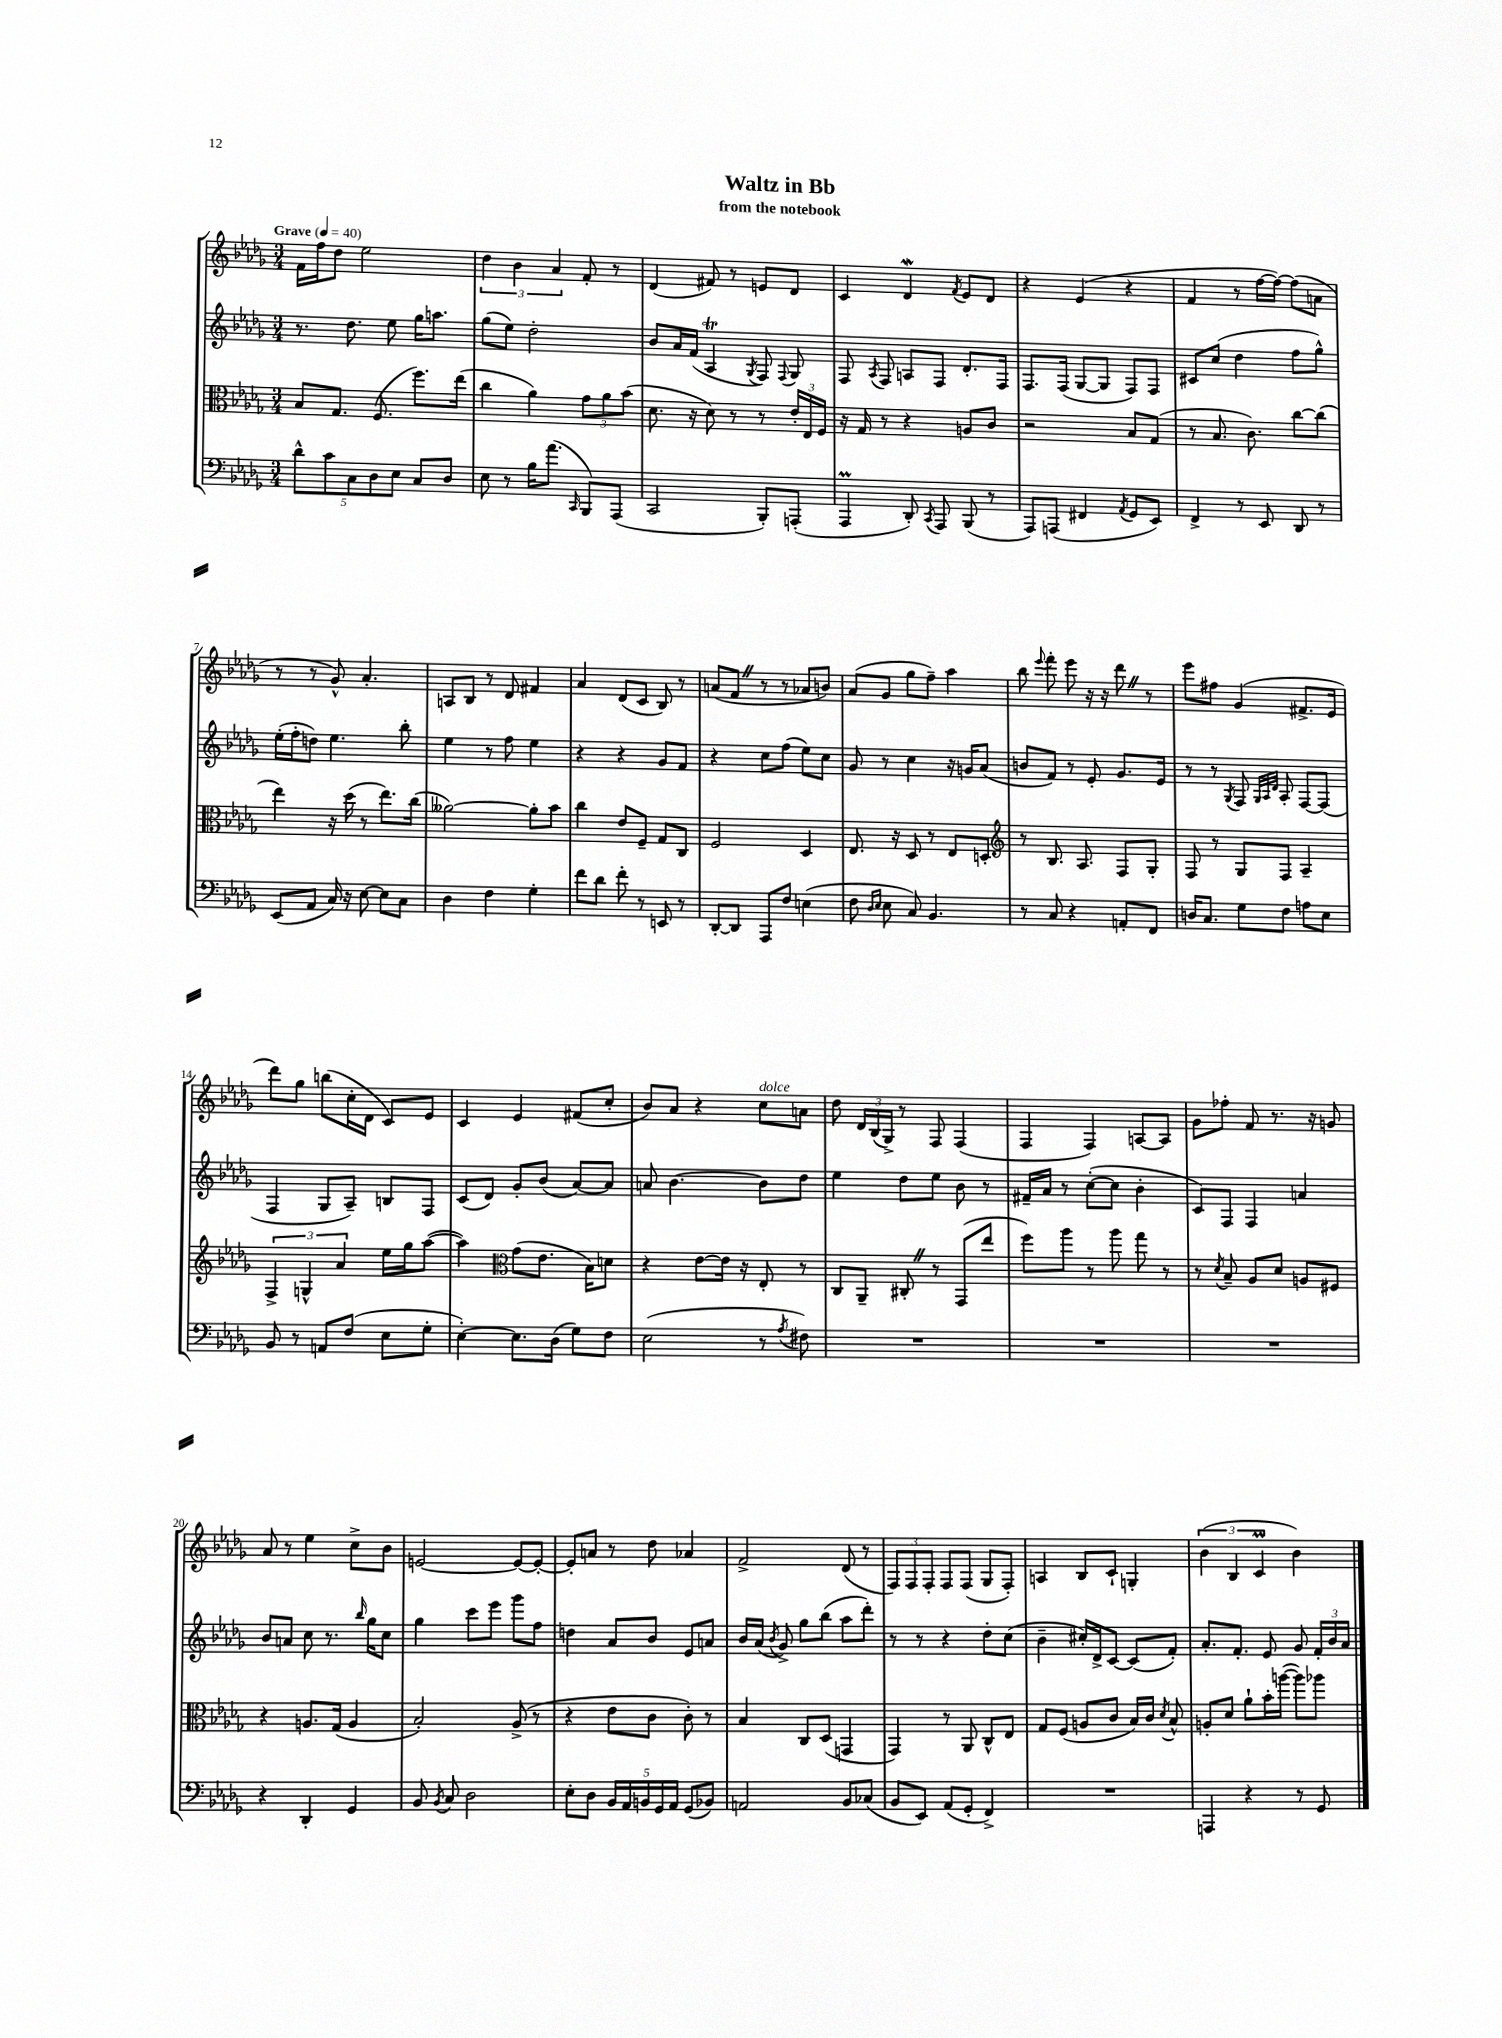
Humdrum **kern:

**kern	**kern	**kern	**kern
*part4	*part3	*part2	*part1
*staff4	*staff3	*staff2	*staff1
*clefF4	*clefC3	*clefG2	*clefG2
*k[b-e-a-d-g-]	*k[b-e-a-d-g-]	*k[b-e-a-d-g-]	*k[b-e-a-d-g-]
*M3/4	*M3/4	*M3/4	*M3/4
*MM40	*MM40	*MM40	*MM40
=1	=1	=1	=1
!	!	!	!LO:TX:a:B:t=Grave
10d-^^\L	8B-/L	8.r	16f\LL
.	.	.	16ff\J
10c\	.	.	.
.	8.G-/J	.	8dd-\J
.	.	8.dd-\	.
10C\	.	.	.
.	.	.	2ee-\
10D-\	.	.	.
.	(8.F/	.	.
.	.	8ee-\	.
10E-\J	.	.	.
8C/L	8.ff\L)	16gg-\KL	.
.	.	8.aan\J	.
8D-/J	.	.	.
.	(16ee-\Jk	.	.
=2	=2	=2	=2
8E-\	4cc\	(8gg-\L	6dd-\
8r	.	8ee-\J)	.
.	.	.	6b-\
16B-\KL	4a-\)	2dd-'\	.
(8.a-\J	.	.	.
.	.	.	6a-/
16qqCC/	.	.	.
8BBB-/L)	12g-\L	.	8f'/
.	12a-\	.	.
(8AAA-/J	.	.	8r
.	(12b-\J	.	.
=3	=3	=3	=3
2CC/	8.d-\	8b-/L	(4d-/
.	.	16a-/L	.
.	16r	(16f/JJ	.
.	8d-\)	4A-T/	8f#X/)
.	8r	.	8r
.	.	8qG-/	.
8BBB-'/L)	8r	8F/)	8en/L
.	.	8qqF/	.
(8AAAn'/J	24e-'/LL	8G-/	8d-/J
.	24E-/	.	.
.	24F/JJ	.	.
=4	=4	=4	=4
4AAA-M/	16r	8F/	4c/
.	16G-/	.	.
.	.	8qA-/	.
.	8r	8F/	.
8DD-'/)	4r	8An/L	4d-w/
8qCC/	.	.	.
8AAA-/	.	8F/J	.
.	.	.	8qf/
(8BBB-/	8An/L	8.d-'/L	8e-/L
8r	8c/J	.	8d-/J
.	.	16F/Jk	.
=5	=5	=5	=5
8AAA-/L)	2r	8.F/L	4r
(8AAAn/J	.	.	.
.	.	(16F/Jk	.
4FF#X/	.	[8G-/L	(4e-/
.	.	8G-/J]	.
8qAA-/	.	.	.
8GG-/L	8B-/L	8F/L)	4r
8EE-/J)	(8G-/J	8F/J	.
=6	=6	=6	=6
4FF^/	8r	8c#X/L	4f/
.	8.B-/	(8cc/J	.
8r	.	4dd-\	8r
.	8.c\)	.	.
8EE-/	.	.	[16ff\LL
.	.	.	16ff\JJ_)
8DD-/	[8cc\L	8ff\L	(8ff\L]
8r	(8cc\J]	8gg-^^\J)	8an\J
!!LO:LB:g=z
=7	=7	=7	=7
(8EE-/L	4ee-\)	(16ee-'\LL	8r
.	.	16ff'\J	.
8AA-/J	.	8ddn\J)	8r
16C/)	16r	4.ee-\	8g-^^/)
16r	(16dd-\	.	.
[8E-\	8r	.	4.a-'/
8E-\L]	8.ee-\L)	.	.
8C\J	.	8bb-'\	.
.	(16cc\Jk	.	.
=8	=8	=8	=8
4D-\	[2a--X\)	4ee-\	8An/L
.	.	.	8B-/J
4F\	.	8r	8r
.	.	8ff\	8d-/
4G-'\	8a--'\L]	4ee-\	4f#X/
.	8b-\J	.	.
=9	=9	=9	=9
8f\L	4cc\	4r	4a-/
8d-\J	.	.	.
8f'\	8e-/L	4r	(8d-/L
8r	8F~/J	.	8c/J
8EEn/	8G-/L	8g-/L	8B-/)
8r	8C/J	8f/J	8r
=10	=10	=10	=10
[8DD-'/L	2F/	4r	(8an/L
8DD-/J]	.	.	8fZ/J
8AAA-/L	.	8cc\L	8r
8F/J	.	(8ff\J	8r
(4En\	4D-/	8ee-\L)	8a-X/L
.	.	8cc\J	8bn/J)
=11	=11	=11	=11
8F\	8.E-/	8g-/	(8a-/L
16qqD-/LL	.	.	.
16qqE-/JJ	.	.	.
8E-\	.	8r	8g-/J
.	16r	.	.
8C/)	8D-/	4cc\	8gg-\L
4.BB-/	8r	.	8ff~\J)
.	8E-/L	16r	4aa-\
.	.	16gn/KL	.
.	8Dn'/J	(8a-/J	.
=12	=12	=12	=12
*	*clefG2	*	*
8r	8r	8bn/L	8bb-\
.	.	.	8qqeee-/
8C/	8.B-/	8f/J)	8fff'\
4r	.	8r	8eee-\
.	8.A-/	.	.
.	.	8e-'/	16r
.	.	.	16r
8AAn'/L	8F/L	8.g-/L	8ddd-Z\
8FF/J	8G-'/J	.	8r
.	.	16e-/Jk	.
=13	=13	=13	=13
16Dn/KL	8F/	8r	8eee-\L
8.C/J	.	.	.
.	8r	8r	8ff#X\J
.	.	8qG-/	.
8G-\L	8G-/L	8F/	(4g-/
.	.	32qqG-/LLL	.
.	.	32qqA-/	.
.	.	32qqd-/JJJ	.
8F\J	8F/J	8A-'/	.
8An\L	4A-~/	[8F/L	8.f#X^/L
8E-\J	.	(8F/J]	.
.	.	.	16e-/Jk
!!LO:LB:g=z
=14	=14	=14	=14
8BB-/	6F^/	4F/	8ddd-\L)
8r	.	.	8gg-\J
.	6Gn^^/	.	.
8AAn/L	.	8G-/L	(8bbn\L
.	6a-/	.	.
(8F/J	.	8A-~/J)	16cc'\L
.	.	.	16d-\JJ
8E-\L	16ee-\LL	8Bn/L	8c/L)
.	16gg-\J	.	.
8G-'\J	([8aa-\J	8F/J	8e-/J
=15	=15	=15	=15
[4E-'\)	4aa-\])	(8c/L	4c/
.	.	8d-/J)	.
*	*clefC3	*	*
8.E-\L]	(8g-\L	8g-'/L	4e-/
.	8.e-\J	(8b-/J	.
(16D-\Jk	.	.	.
8G-\L)	.	[8a-/L)	(8f#X/L
.	16B-\KL)	.	.
8F\J	8dn\J	8a-/J]	8cc'/J
=16	=16	=16	=16
(2E-\	4r	8an/	8b-/L)
.	.	[4.b-\	8a-/J
.	[8e-\L	.	4r
.	16e-\Jk]	.	.
.	16r	.	.
!	!	!	!LO:TX:a:i:t=dolce
8r	8E-'/	8b-\L]	8cc\L
8qA-/	.	.	.
8F#X\)	8r	8dd-\J	8an\J
=17	=17	=17	=17
2.r	8C/L	4ee-\	8dd-\
.	8AA-~/J	.	24d-/LL
.	.	.	(24B-/
.	.	.	24G-^/JJ)
.	8C#X'Z/	8dd-\L	8r
.	8r	8ee-\J	8F/
.	(8GG-/L	8b-\	(4F/
.	8ee-/J	8r	.
=18	=18	=18	=18
2.r	8ff\L)	16f#X~/LL	4F/
.	.	16a-/JJ	.
.	8aa-\J	8r	.
.	8r	([8cc'\L	4F/)
.	8aa-\	8cc\J]	.
.	8gg-\	4b-'\	[8An/L
.	8r	.	8A/J]
=19	=19	=19	=19
2.r	8r	8c/L)	8g-\L
.	8qd-/	.	.
.	8B-~/	8F/J	8ff-X'\J
.	8A-/L	4F/	8f/
.	8d-/J	.	8.r
.	8An/L	4an/	.
.	.	.	16r
.	8F#X/J	.	8gn/
!!LO:LB:g=z
=20	=20	=20	=20
4r	4r	8b-/L	8a-/
.	.	8an/J	8r
4DD-'/	8.An/L	8cc\	4ee-\
.	.	8.r	.
.	(16G-/Jk	.	.
4GG-/	4A/	.	8cc^\L
.	.	16qqbb-/	.
.	.	16gg-\KL	.
.	.	8cc\J	8b-\J
=21	=21	=21	=21
8BB-/	2B-'/)	4gg-\	[2en/
8qBB-/	.	.	.
8C/	.	.	.
2D-\	.	8ccc\L	.
.	.	8eee-\J	.
.	(8A-^/	8ggg-\L	8e/L_
.	8r	8ff\J	8e'/J_
=22	=22	=22	=22
8E-'\L	4r	4ddn\	8e'/L]
8D-\J	.	.	8an/J
20BB-/LL	8e-\L	8a-/L	8r
20AA-/	.	.	.
20BBn/	.	.	.
.	8c\J	8b-/J	8dd-\
20GG-/	.	.	.
20AA-/JJ	.	.	.
(8GG-/L	8c'\)	8e-/L	4a-X/
8BB-X/J)	8r	8an/J	.
=23	=23	=23	=23
2AAn/	4B-/	16b-/LL	2f^/
.	.	(16a-/JJ	.
.	.	8qb-/	.
.	.	8g-^/)	.
.	8C/L	8gg-\L	.
.	(8D-/J	(8bb-\J	.
8BB-/L	4GGn/	8aa-\L	(8d-/
(8C-X/J	.	8ddd-'\J)	8r
=24	=24	=24	=24
8BB-/L	4GG-/)	8r	12F/L)
.	.	.	12F/
8EE-/J)	.	8r	.
.	.	.	12F'/J
(8AA-/L	8r	4r	8F/L
8GG-'/J	8AA-/	.	(8F/J
4FF^/)	8C^^/L	8dd-'\L	8G-/L
.	8E-/J	(8cc\J	8F'/J)
=25	=25	=25	=25
2.r	8G-/L	4b-~\	4An/
.	(8F/J	.	.
.	8An/L	16cc#X'/LL)	8B-/L
.	.	16d-^/J	.
.	8c/J	[8c/J	8c`/J
.	16B-/LL)	(8c/L]	4Gn'/
.	16c/JJ	.	.
.	8qd-/	.	.
.	8B-^^/	8f'/J)	.
=26	=26	=26	=26
4AAAn/	8An'/L	8.a-'/L	(6b-\
.	8d-/J	.	.
.	.	.	6B-/
.	.	8.f'/J	.
4r	8a-`\L	.	.
.	.	.	6cm/
.	16b-'\L	8e-/	.
.	([16aan\JJ	.	.
8r	8aa\L])	8g-/	4b-\)
8GG-/	8aa-X\J	24f'/LL	.
.	.	24b-/	.
.	.	24a-/JJ	.
==	==	==	==
*-	*-	*-	*-
